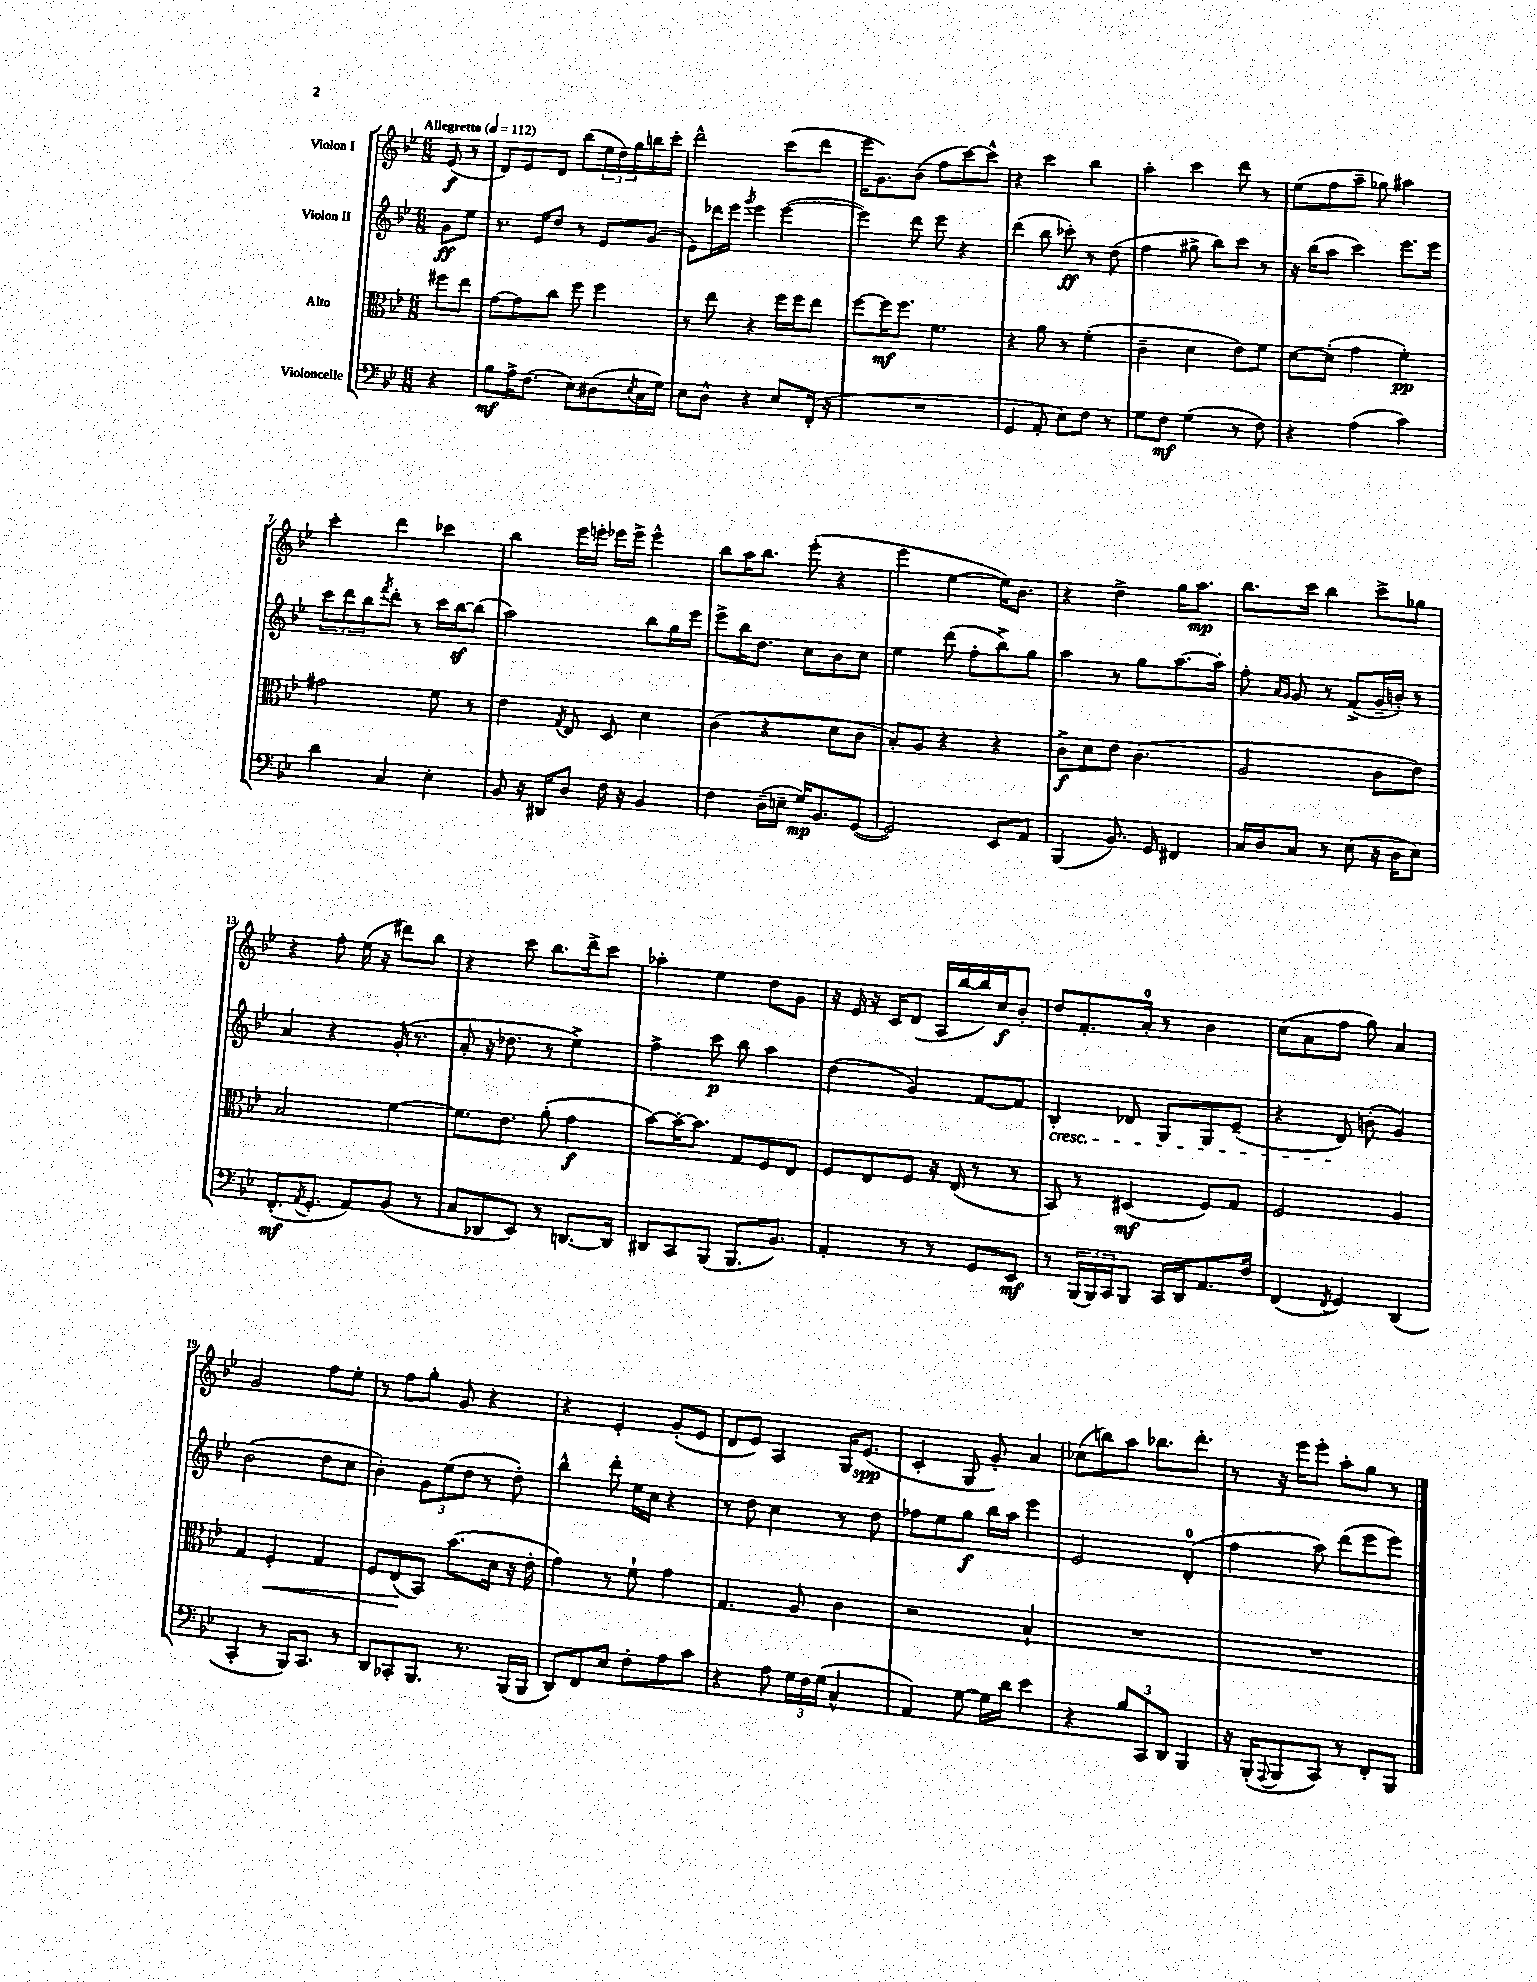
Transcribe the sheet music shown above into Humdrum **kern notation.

**kern	**kern	**kern	**kern
*staff4	*staff3	*staff2	*staff1
*clefF4	*clefC3	*clefG2	*clefG2
*k[b-e-]	*k[b-e-]	*k[b-e-]	*k[b-e-]
*M6/8	*M6/8	*M6/8	*M6/8
*MM112	*MM112	*MM112	*MM112
4r	8ff#	8g	(8e-
.	8ee-	8ee-	8r
=	=	=	=
8B-	[8g	8.r	8d)
16A^	8g]	.	8e-
(8.F	.	16e-	.
.	8cc	8dd	8d
8E-)	8ff	8r	(8bb-
(8D#	4ff	8e-	24ee-
.	.	.	24dd)
.	.	.	24gg
8qE-	.	.	.
16C	.	(8g	16bb
16G)	.	.	16ccc'
=	=	=	=
8E-	8r	8e-)	2ddd^^
8D^^	8ee-	16ddd-	.
.	.	16eee-	.
.	.	8qggg	.
4r	4r	4eee-	.
8E-	16ff	([4eee-	(8ccc
.	16ff	.	.
(16FF'	8ee-	.	8ddd
16r	.	.	.
=	=	=	=
2.r	[8ff	4eee-])	16eee-
.	.	.	8.g)
.	16ff]	.	.
.	8.ff	.	.
.	.	8ddd	(8b-
.	4.f	8eee-	8ff
.	.	4r	[8ccc)
.	.	.	8ccc^^]
=	=	=	=
4GG	4r	(4ddd	4r
8AA'	8a	8bb-	4ccc
8E-)	8r	8ccc-')	.
8F	(4f'	8r	4bb-
8r	.	(8dd	.
=	=	=	=
8G	4c~	4ff	4aa'
8F	.	.	.
(4G	4d	8gg#^	4ccc
.	.	8bb-)	.
8r	8e-)	8ccc	8ddd
8F)	8f	8r	8r
=	=	=	=
4r	[8d	16r	(8ee-
.	.	(16bb-	.
.	(8d']	8aa	8ff
(4A	4g	4ccc)	8aa~
.	.	.	8gg-)
4c)	4f')	8.eee-	4aa#
.	.	16eee-	.
=	=	=	=
4d	2g#	12ccc	4ccc'
.	.	12ddd	.
.	.	12bb-	.
.	.	8qfff	.
4C	.	8ddd'	4ddd
.	.	8r	.
4E-'	8f	16ccc	4ccc-
.	.	[16bb-	.
.	8r	(8bb-]	.
=	=	=	=
8BB-	4e-	2aa)	4bb-
16r	.	.	.
16DD#	.	.	.
.	8qG	.	.
8D	8E-	.	16eee-
.	.	.	16eee'
16F	8D	.	16eee-
16r	.	.	16eee-^
4BB-	4d	8bb-	4eee-^^
.	.	16gg	.
.	.	16eee-	.
=	=	=	=
4F	(4c	8eee-^	8bb-
.	.	16bb-	16aa
.	.	8.dd	8.bb-
(16D~	4r	.	.
16E~	.	.	.
16G)	.	8cc	(8eee-'
8.BB-	.	.	.
.	8d	8b-	4r
([8GG	8c	8cc	.
=	=	=	=
2GG])	8B-')	4ee-	4eee-
.	8A	.	.
.	4r	(8ddd	[4ee-
.	.	8ff'	.
8EE-	4r	8bb-^)	16ee-])
.	.	.	8.b-
8AA	.	8gg	.
=	=	=	=
(4BBB-	8c^	4aa	4r
.	8d	.	.
8.BB-)	8e-	8r	4dd^
.	(4.c	8gg	.
16GG	.	.	.
4FF#	.	[8.aa	16gg
.	.	.	8.aa
.	.	16aa']	.
=	=	=	=
16C	2A	8ff'	8.bb-
16D	.	.	.
.	.	16qqa	.
.	.	16qqg	.
8C	.	8g	.
.	.	.	16ccc
8r	.	8r	4bb-
(8E-	.	(8f^	.
16r	8c	16g~	8ccc^
16D	.	16b')	.
8E-)	8e-)	8r	8gg-
=	=	=	=
(8.FF'	2B-	4a	4r
8qAA	.	.	.
8.GG'	.	.	.
.	.	4r	8ff'
8AA)	.	.	(16ee-
.	.	.	16r
(8BB-	[4f	(16g'	8ddd#)
.	.	8.r	.
8r	.	.	8bb-
=	=	=	=
8C	8.f]	8a'	4r
8DD-	.	16r	.
.	8.e-	8.dd-	.
8EE-)	.	.	8ccc
8r	(8a'	8r	8.bb-
[8.DD	4g	4ee-^)	.
.	.	.	16ddd^
.	.	.	8ccc
16DD]	.	.	.
=	=	=	=
8DD#	[8b-)	4ff^	4aa-'
8CC	16b-'_	.	.
.	8.b-]	.	.
(8BBB-	.	8ccc	4ee-
8.BBB-	8G	8bb-	.
.	8F	4aa	8dd
8.BB-)	.	.	.
.	8E-	.	8g
=	=	=	=
4AA'	8F	(4dd	16r
.	.	.	16e-
.	8E-	.	16r
.	.	.	16c
8r	8F	4g)	(8d
8r	16r	.	16A
.	(16E-	.	[16bb-
8GG	8r	[8f	16bb-])
.	.	.	16cc
8EE-	8r	8f]	8b-'
=	=	=	=
8r	8BB-)	4B-'	8dd
(24BBB-	8r	.	8.f'
24BBB-)	.	.	.
24CC	.	.	.
8BBB-	(4D#	8d-	.
.	.	.	16a'
16CC	.	8G	8r
16DD	.	.	.
8.AA	8F)	8G	4b-
.	8G	(8e-~	.
16F	.	.	.
=	=	=	=
(4FF	2F	4r	(8cc
.	.	.	8a
8qFF	.	.	.
4GG)	.	8d)	8ff
.	.	(8b'	8gg)
(4DD	4A	4g)	4a
=	=	=	=
4CC'	4G	(2b-	2g
8r	4F'	.	.
16BBB-)	.	.	.
8.CC	.	.	.
.	4G	8dd	8ff
8r	.	8cc	8ee-'
=	=	=	=
8DD	8F	4b-')	8r
8CC-'	(8E-	.	8ff
8.BBB-	8BB-)	12g	8gg'
.	.	(12ee-	.
.	(8.b-	.	8g
.	.	12dd	.
8.r	.	.	.
.	.	8r	4r
.	16d	.	.
(16BBB-	16r	8dd')	.
16BBB-	16e-'	.	.
=	=	=	=
8DD)	4g)	4bb-^^	4r
8FF	.	.	.
8E-	8r	8ddd'	4e-'
8F'	8f`	16ee-	.
.	.	16cc	.
8A	4g	4r	(8g'
8c	.	.	8e-
=	=	=	=
4r	4.G	8r	8d
.	.	8dd	8e-)
8A	.	4cc	4A
24G	8A	.	.
24F	.	.	.
(24G	.	.	.
4C^^	4c	8r	16G
.	.	.	(8.e-
.	.	8dd	.
=	=	=	=
4AA)	2r	8ff-	4c'
.	.	8ee-	.
[8G	.	8gg	8G
16G]	.	16bb-	8g')
16d	.	16aa	.
4e-	4B-`	4eee-	4a
=	=	=	=
4r	2.r	2e-	(8cc-
.	.	.	8bb)
12B-	.	.	8aa
12CC	.	.	.
.	.	.	8.bb-
12DD	.	.	.
4BBB-	.	(4d'	.
.	.	.	8.ddd'
=	=	=	=
16r	2.r	4ff	8r
(16BBB-'	.	.	.
8qqAAA	.	.	.
8BBB-	.	.	16r
.	.	.	16eee-
8CC)	.	8aa)	8eee-'
8r	.	(8ddd	8aa'
8FF'	.	8eee-	8gg
8BBB-	.	8eee-)	8r
==	==	==	==
*-	*-	*-	*-
